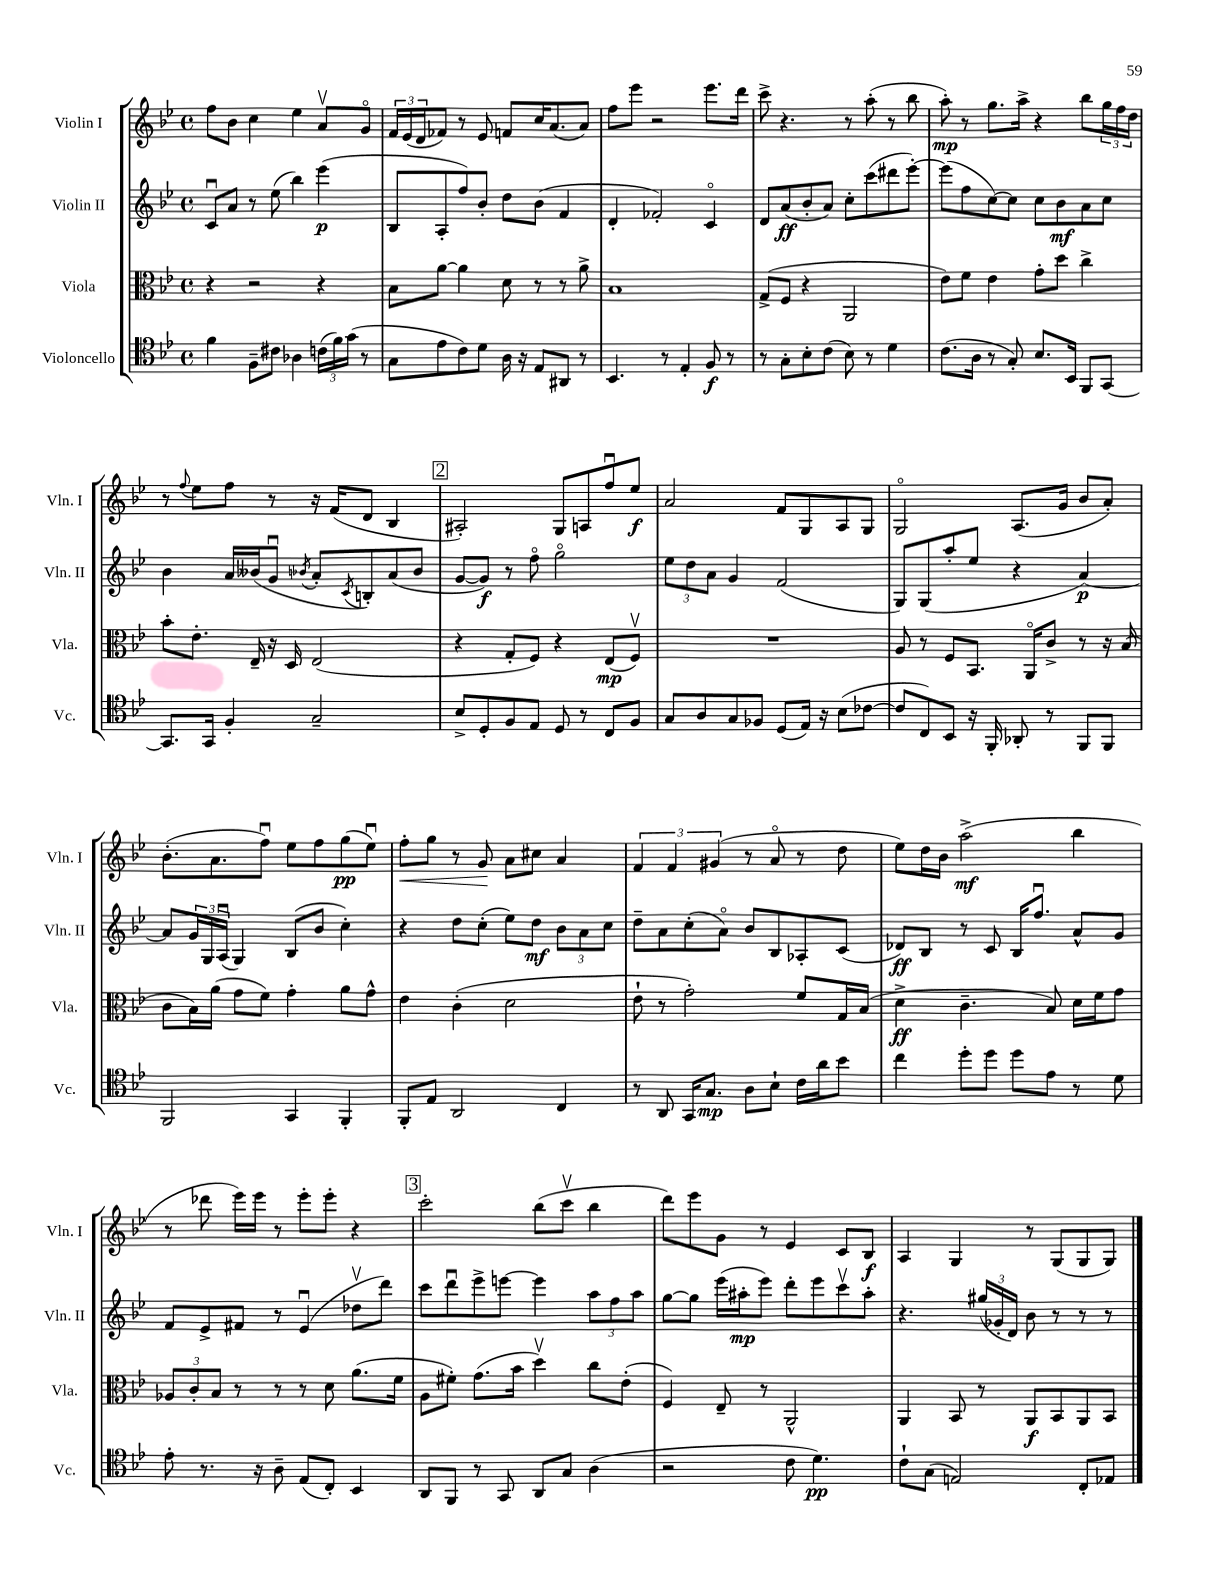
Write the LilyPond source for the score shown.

<<
\new StaffGroup <<
\new Staff = "s0" \with { instrumentName = "Violin I" shortInstrumentName = "Vln. I" } {
    \clef treble \key bes \major \defaultTimeSignature \time 4/4
    f''8 bes'8 c''4 ees''4 a'8\upbow g'8\flageolet |
    \tuplet 3/2 { f'16 ees'16( d'16 } fes'8) r8 ees'8 f'8 c''16 a'8.( a'8) |
    f''8 ees'''8 r2 ees'''8. d'''16 |
    c'''8-> r4. r8 a''8-.( r8 bes''8 |
    a''8-.\mp) r8 g''8. a''16-> r4 bes''8 \tuplet 3/2 { g''16 f''16 d''16 } |
    r8 \appoggiatura { f''8 } ees''8 f''8 r8 r16 f'16( d'8 bes4 |
    \mark \markup { \box "2" } ais2-.) g8 a8 f''8\downbow ees''8\f |
    a'2 f'8 g8 a8 g8 |
    g2\flageolet a8.( g'16 bes'8 a'8-.) |
    bes'8.-.( a'8. f''8\downbow) ees''8 f''8 g''8\pp( ees''8\downbow) |
    f''8-.\< g''8 r8 g'8\! a'8 cis''8 a'4 |
    \tuplet 3/2 { f'4 f'4 gis'4( } r8 a'8\flageolet r8 d''8 |
    ees''8) d''16 bes'16 a''2->\mf( bes''4 |
    r8 des'''8 ees'''16) ees'''16 r8 ees'''8-. ees'''8-. r4 |
    \mark \markup { \box "3" } c'''2-. bes''8( c'''8\upbow bes''4 |
    d'''8) ees'''8 g'8 r8 ees'4 c'8 bes8\f |
    a4 g4 r8 g8( g8 g8) \bar "|." |
}
\new Staff = "s1" \with { instrumentName = "Violin II" shortInstrumentName = "Vln. II" } {
    \clef treble \key bes \major \defaultTimeSignature \time 4/4
    c'8\downbow a'8 r8 ees''8( bes''4) ees'''4\p( |
    bes8 a8-. f''8) bes'8-. d''8 bes'8( f'4 |
    d'4-. fes'2-.) c'4\flageolet |
    d'8 a'8\ff( bes'8-. a'8) c''8-. c'''8( dis'''8 ees'''8~-.) |
    ees'''8( f''8 c''8~) c''8 c''8 bes'8\mf a'8 c''8 |
    bes'4 a'16 beses'16( g'8\downbow \acciaccatura { bes'8 } a'8-. \acciaccatura { c'8 } b8-.) a'8( bes'8 |
    \mark \markup { \box "2" } g'8~ g'8\f) r8 f''8\flageolet g''2\flageolet |
    \tuplet 3/2 { ees''8 d''8 a'8 } g'4 f'2( |
    g8) g8( a''8-. ees''8 r4 a'4~\p) |
    a'8 \tuplet 3/2 { g'16 g16 a16\downbow( } g4) bes8( bes'8 c''4-.) |
    r4 d''8 c''8-.( ees''8) d''8\mf \tuplet 3/2 { bes'8 a'8 c''8 } |
    d''8-- a'8 c''8-.( a'8\flageolet) bes'8 bes8 aes8-. c'8( |
    des'8\ff) bes8 r8 c'8 bes16 f''8.\downbow a'8-^ g'8 |
    f'8 ees'8-> fis'8 r8 ees'4\downbow( des''8\upbow d'''8) |
    \mark \markup { \box "3" } c'''8 d'''8\downbow ees'''8-> e'''8~ e'''4 \tuplet 3/2 { a''8 f''8 a''8 } |
    g''8~ g''8 ees'''16( ais''16-.\mp ees'''8) d'''8-. ees'''8 c'''8\upbow ais''8-. |
    r4. \tuplet 3/2 { gis''16( ges'16-. d'16) } bes'8 r8 r8 r8 \bar "|." |
}
\new Staff = "s2" \with { instrumentName = "Viola" shortInstrumentName = "Vla." } {
    \clef alto \key bes \major \defaultTimeSignature \time 4/4
    r4 r2 r4 |
    bes8 a'8~ a'4 d'8 r8 r8 a'8-> |
    bes1 |
    g8->( f8 r4 a,2 |
    ees'8) f'8 ees'4 g'8-. d''8 c''4-> |
    bes'8-. ees'8.-. ees16-- r16 d16 ees2( |
    \mark \markup { \box "2" } r4 g8-. f8) r4 ees8\mp( f8\upbow) |
    R1 |
    a8 r8 f8 bes,8. a,16\flageolet c'8-> r8 r16 bes16( |
    c'8 bes16) a'16( g'8 f'8) g'4-. a'8 g'8-^ |
    ees'4 c'4-.( d'2 |
    ees'8-! r8 g'2-.) f'8 g16 bes16( |
    d'4->\ff c'4.-- bes8) d'16 f'16 g'8 |
    \tuplet 3/2 { aes8 c'8-. bes8 } r8 r8 r8 d'8 a'8.( f'16 |
    \mark \markup { \box "3" } a8 fis'8-.) g'8.( bes'16 d''4\upbow) c''8 ees'8-.( |
    f4) ees8-- r8 a,2-^ |
    a,4 bes,8 r8 a,8\f bes,8 a,8 bes,8 \bar "|." |
}
\new Staff = "s3" \with { instrumentName = "Violoncello" shortInstrumentName = "Vc." } {
    \clef tenor \key bes \major \defaultTimeSignature \time 4/4
    f'4 f8-- cis'8 aes4 \tuplet 3/2 { c'16( f'16) g'16( } r8 |
    g8 ees'8 c'8) d'8 a16 r16 ees8 ais,8 r8 |
    bes,4. r8 ees4-. f8\f r8 |
    r8 g8-. bes8-. c'8( bes8) r8 d'4 |
    c'8.( a16 r8 g8-.) bes8. bes,16 f,8 g,8~ |
    g,8. g,16 f4-. g2-- |
    \mark \markup { \box "2" } bes8-> d8-. f8 ees8 d8 r8 c8 f8 |
    g8 a8 g8 fes8 d8( ees16) r16 bes8( ces'8~ |
    ces'8 c8) bes,8 r16 f,16-. aes,8-. r8 f,8 f,8 |
    f,2 g,4 f,4-. |
    f,8-. ees8 a,2 c4 |
    r8 a,8 g,16 g8.\mp a8 bes8-! c'16 a'16 bes'8 |
    c''4 d''8-. d''8 d''8 ees'8 r8 d'8 |
    ees'8-. r8. r16 a8-- ees8( c8-.) bes,4 |
    \mark \markup { \box "3" } a,8 f,8 r8 g,8 a,8 g8 a4( |
    r2 c'8 d'4.\pp) |
    c'8-! g8( e2) c8-. ees8 \bar "|." |
}
>>
>>
\layout { \context { \Score \remove "Bar_number_engraver" } }
